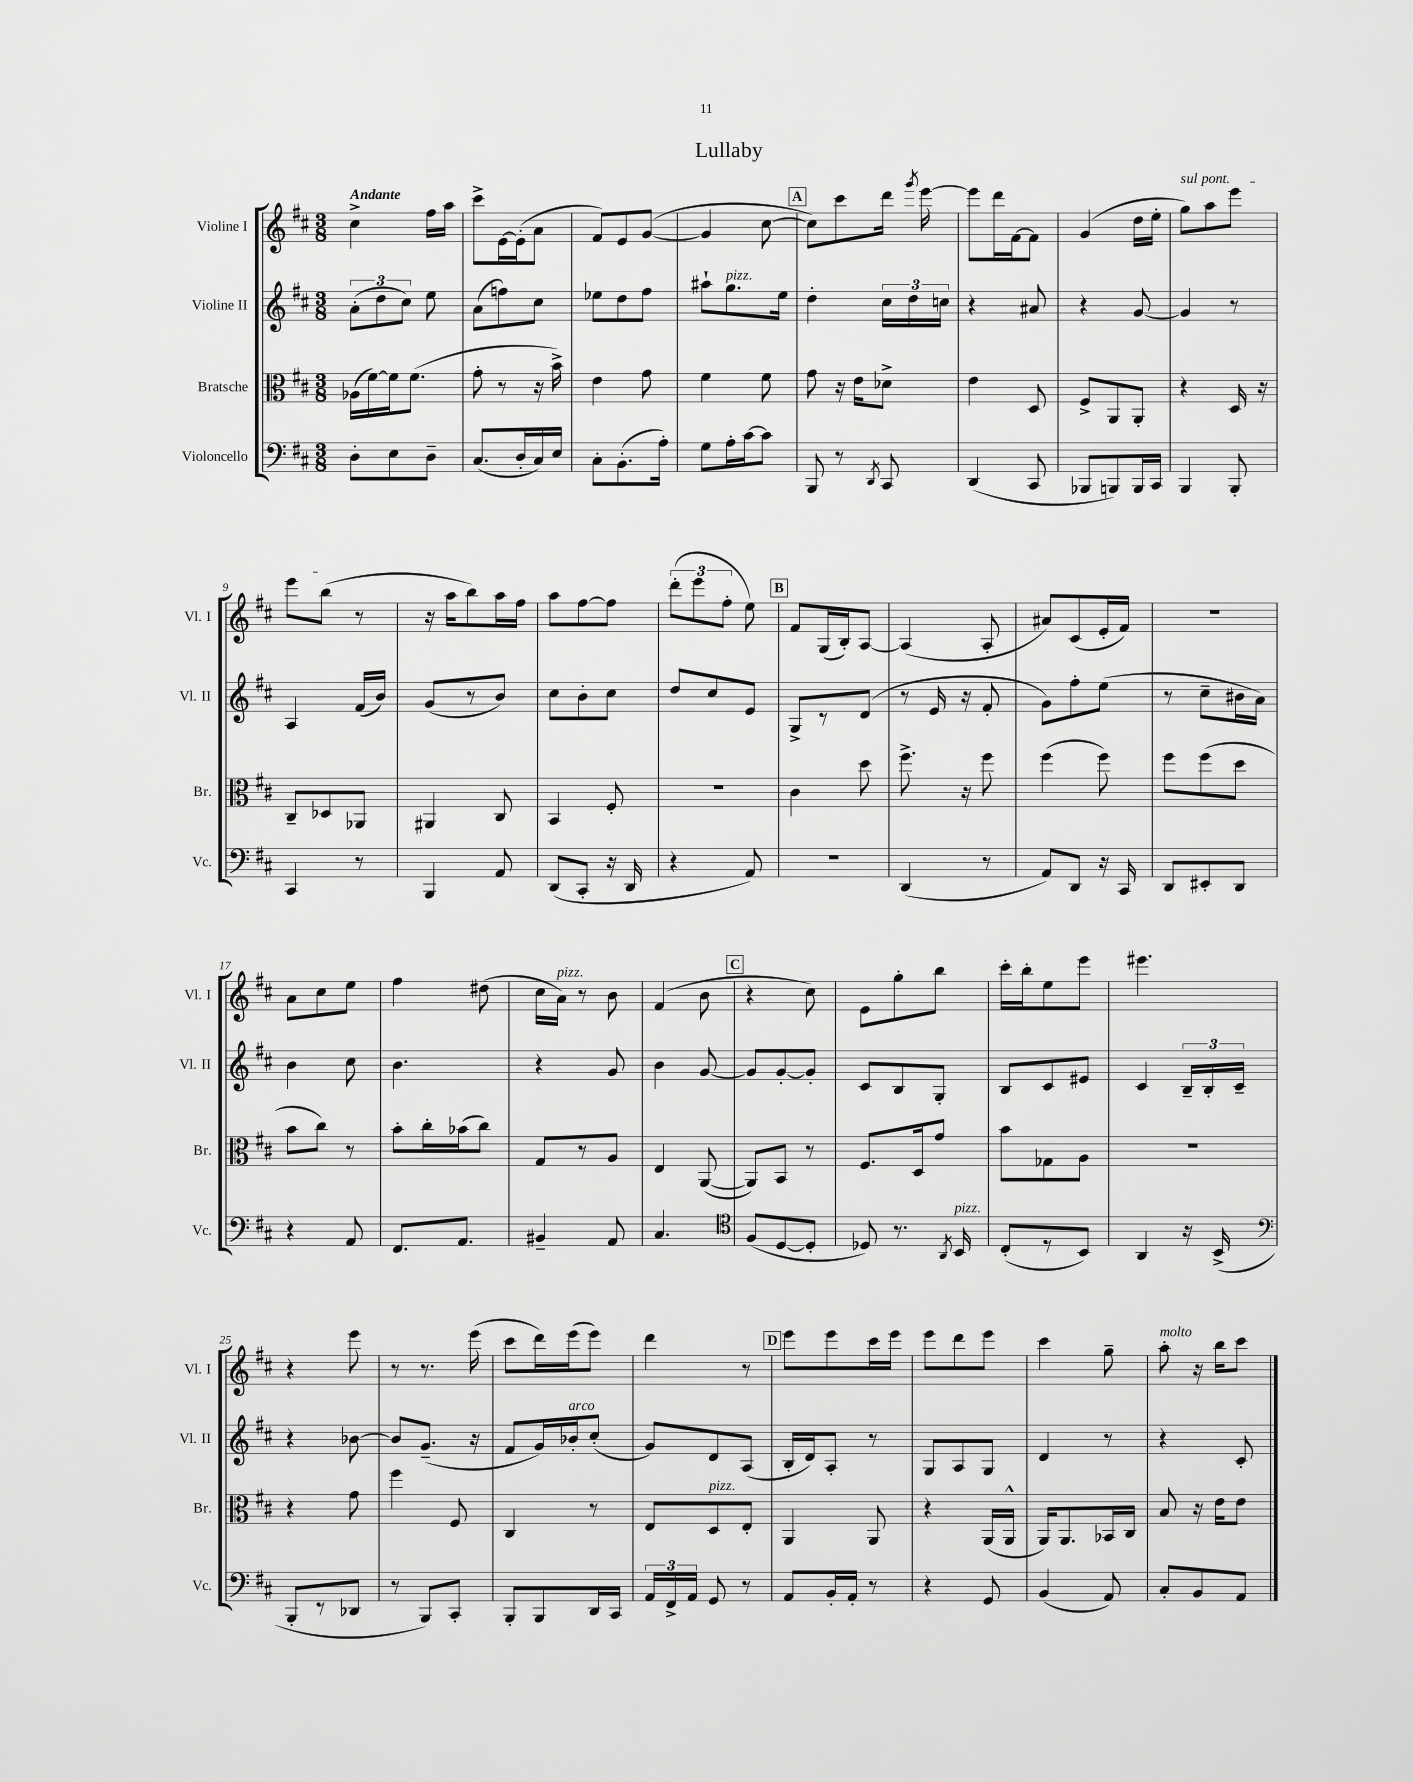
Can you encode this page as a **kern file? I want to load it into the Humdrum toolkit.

**kern	**kern	**kern	**kern
*staff4	*staff3	*staff2	*staff1
*clefF4	*clefC3	*clefG2	*clefG2
*k[f#c#]	*k[f#c#]	*k[f#c#]	*k[f#c#]
*M3/8	*M3/8	*M3/8	*M3/8
8D'\L	(16A-\LL	(12a'\L	4cc#^\
.	[16f#\)	.	.
.	.	12dd\	.
8E\	16f#\]J	.	.
.	.	12cc#\J)	.
.	(8.f#\J	.	.
8D~\J	.	8ee\	16ff#\LL
.	.	.	16aa\JJ
=	=	=	=
(8.C#/L	8g'\	(8a\L	8ccc#^\L
.	8r	8ff\)	[16e\L
16D'/L	.	.	(16e'\]J
16C#/)	16r	8cc#\J	8a\J
16E/JJ	16b^\)	.	.
=	=	=	=
8C#'\L	4e\	8ee-\L	8f#/L)
(8.BB'\	.	8dd\	8e/
.	8g\	8ff#\J	([8g/J
16A'\Jk)	.	.	.
=	=	=	=
8G\L	4f#\	8aa#`\L	4g/]
16A'\L	.	8.gg\	.
[16c#\J	.	.	.
8c#\]J	8f#\	.	[8cc#\
.	.	16ee\Jk	.
=	=	=	=
8BBB/	8g\	4dd'\	8cc#\]L)
8r	16r	.	8ccc#\
.	16e\LK	.	.
8qDD/	.	.	.
8CC#/	8d-^\J	24cc#\LL	16ddd\Jk
.	.	24dd\	.
.	.	.	8qggg/
.	.	.	[16eee\
.	.	24cc\JJ	.
=	=	=	=
(4DD/	4e\	4r	8eee\]L
.	.	.	16ddd\L
.	.	.	[16f#\J
8CC#/	8D/	8a#/	8f#\]J
=	=	=	=
8BBB-/L	8F#^/L	4r	(4g/
8BBB/)	8AA/	.	.
16BBB/L	8AA'/J	[8g/	16dd\LL
16CC#/JJ	.	.	16ee'\JJ
=	=	=	=
4BBB/	4r	4g/]	8gg\L)
.	.	.	8aa\
8BBB'/	16D/	8r	8eee\J
.	16r	.	.
=	=	=	=
4CC#/	8C#~/L	4A/	8eee\L
.	8D-/	.	(8bb\J
8r	8AA-/J	(16f#/LL	8r
.	.	16b/JJ)	.
=	=	=	=
4BBB/	4AA#/	(8g/L	16r
.	.	.	16aa\LK
.	.	8r	8bb\)
8AA/	8C#/	8b/J)	16aa\L
.	.	.	16ff#\JJ
=	=	=	=
(8DD/L	4BB/	8cc#\L	8aa\L
8CC#'/J	.	8b'\	[8ff#\
16r	8F#'/	8cc#\J	8ff#\]J
16DD/	.	.	.
=	=	=	=
4r	4.r	8dd/L	(12ddd'\L
.	.	.	12eee\
.	.	8cc#/	.
.	.	.	12ff#'\J
8AA/)	.	8e/J	8ee\)
=	=	=	=
4.r	4c#\	8G^/L	8f#/L
.	.	8r	(16G/L
.	.	.	16B'/J)
.	8dd\	(8d/J	[8A/J
=	=	=	=
(4DD/	8.ff#^\	8r	(4A/]
.	.	16e/	.
.	16r	16r	.
8r	8ff#\	8f#'/	8A'/
=	=	=	=
8AA/L)	(4ff#\	8g\L)	8a#/L)
8DD/J	.	8ff#'\	(8c#/
16r	8ff#\)	(8ee\J	16e'/L
16CC#/	.	.	16f#/JJ)
=	=	=	=
8DD/L	8ff#\L	8r	4.r
8EE#'/	(8ff#\	8cc#~\L	.
8DD/J	8dd\J	16b#\L	.
.	.	16a\JJ)	.
=	=	=	=
4r	8b\L	4b\	8a\L
.	8cc#\J)	.	8cc#\
8AA/	8r	8cc#\	8ee\J
=	=	=	=
8.FF#/L	8b'\L	4.b\	4ff#\
.	16cc#'\L	.	.
8.AA/J	(16b-\J	.	.
.	8cc#\J)	.	(8dd#\
=	=	=	=
4BB#~/	8G/L	4r	16cc#\LL
.	.	.	16a\JJ)
.	8r	.	8r
8AA/	8A/J	8g/	8b\
=	=	=	=
4.C#/	4E/	4b\	(4f#/
.	([8AA/	[8g/	8b\
=	=	=	=
*clefC4	*	*	*
(8F#/L	8AA/]L)	8g/]L	4r
[8D/	8BB/J	[8g'/	.
8D'/]J	8r	8g'/]J	8cc#\)
=	=	=	=
8D-/)	8.F#/L	8c#/L	8e\L
8.r	.	8B/	8gg'\
.	16D/k	.	.
.	8g/J	8G'/J	8bb\J
8qAA/	.	.	.
16BB/	.	.	.
=	=	=	=
(8C#'/L	8b\L	8B/L	16ccc#'\LL
.	.	.	16bb'\J
8r	8G-\	8c#/	8ee\
8BB/J)	8A\J	8e#/J	8eee\J
=	=	=	=
4AA/	4.r	4c#/	4.eee#\
16r	.	24B~/LL	.
.	.	24B'/	.
(16BB^/	.	.	.
.	.	24c#~/JJ	.
=	=	=	=
*clefF4	*	*	*
8BBB'/L	4r	4r	4r
8r	.	.	.
8DD-/J	8g\	[8b-\	8eee\
=	=	=	=
8r	4ff#\	8b-/]L	8r
8BBB/L)	.	(8.g~/J	8.r
8CC#'/J	8F#/	.	.
.	.	16r	(16eee\
=	=	=	=
8BBB'/L	4C#/	8f#/L	8ccc#\L
8BBB/	.	16g/L)	16ddd\L)
.	.	16b-'/J	(16eee\J
16DD/L	8r	(8cc#'/J	8eee\J)
16CC#/JJ	.	.	.
=	=	=	=
24AA/LL	8E/L	8g/L)	4ddd\
24FF#^/	.	.	.
24AA/JJ	.	.	.
8GG/	8D/	8d/	.
8r	8E'/J	(8A/J	8r
=	=	=	=
8AA/L	4AA/	16B'/LL	8eee\L
.	.	16d/J)	.
16BB'/L	.	8A'/J	8eee\
16AA'/JJ	.	.	.
8r	8AA/	8r	16ccc#\L
.	.	.	16eee\JJ
=	=	=	=
4r	4r	8G/L	8eee\L
.	.	8A/	8ddd\
8GG/	(16AA/LL	8G/J	8eee\J
.	16AA^^/JJ	.	.
=	=	=	=
(4BB/	16AA/LK)	4d/	4ccc#\
.	8.AA/	.	.
8AA/)	16BB-/L	8r	8gg~\
.	16C#/JJ	.	.
=	=	=	=
8C#'/L	8B/	4r	8aa'\
8BB/	16r	.	16r
.	16e\LK	.	16bb\LK
8AA/J	8e\J	8c#'/	8ccc#\J
==	==	==	==
*-	*-	*-	*-
